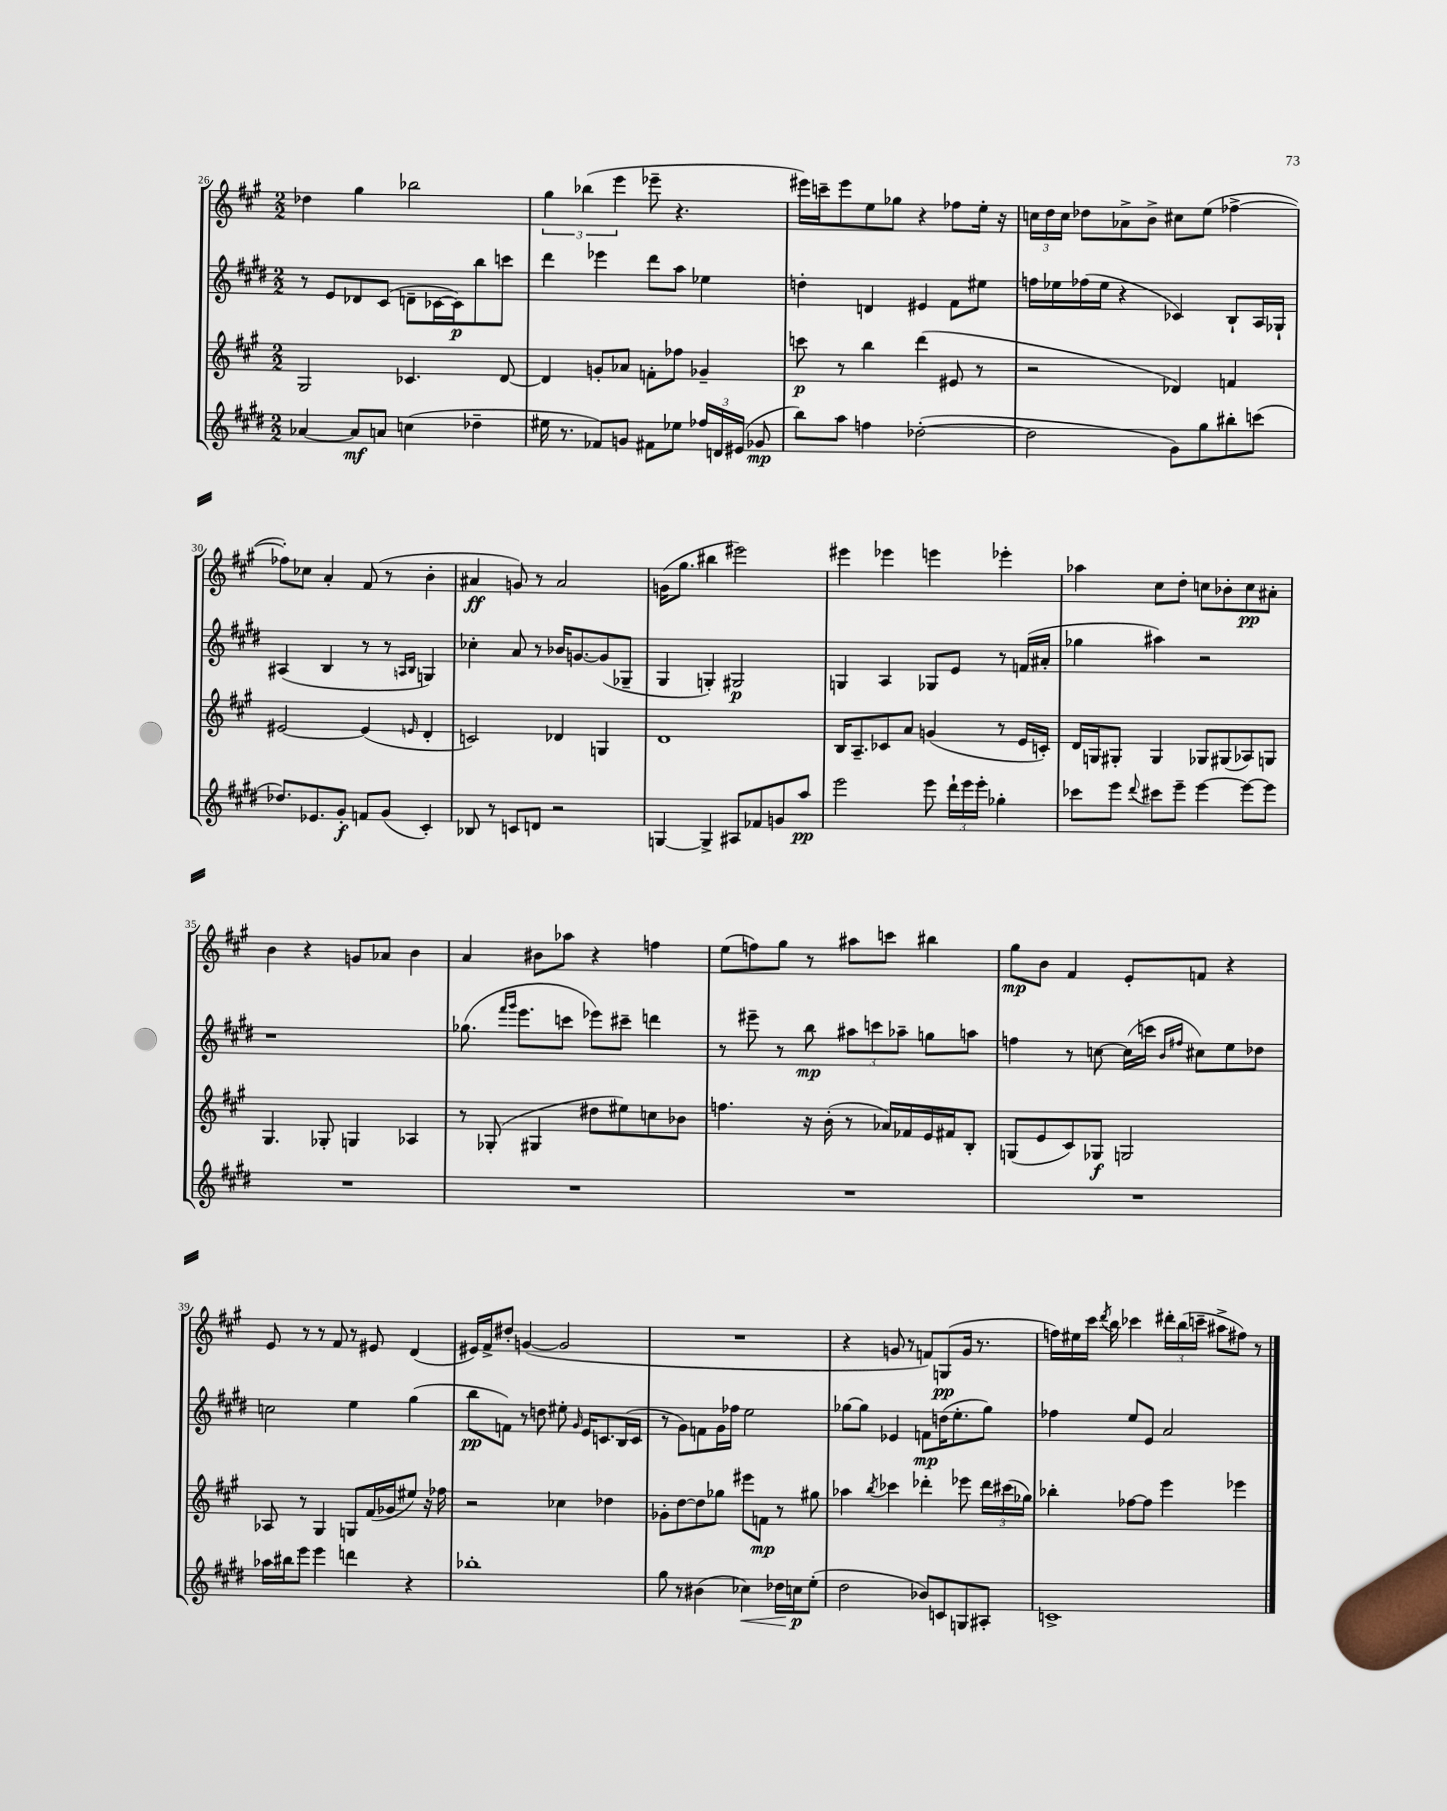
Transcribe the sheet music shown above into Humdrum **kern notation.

**kern	**kern	**kern	**kern
*staff4	*staff3	*staff2	*staff1
*clefG2	*clefG2	*clefG2	*clefG2
*k[f#c#g#d#]	*k[f#c#g#]	*k[f#c#g#d#]	*k[f#c#g#]
*M2/2	*M2/2	*M2/2	*M2/2
[4a-	2G#	8r	4dd-
.	.	8e	.
8a-]	.	8d-	4gg#
8a	.	(8c#	.
(4cc	4.c-	8d~	2bb-
.	.	[16c-	.
.	.	16c-])	.
4dd-~	.	8bb	.
.	[8d	8ccc	.
=	=	=	=
16ee#	4d]	4ddd#	6gg#
8.r	.	.	.
.	.	.	(6bb-
8f-)	8g'	4eee-	.
.	.	.	6eee
8g	8a-	.	.
8f#	8f'	8ddd#	8eee-~
8ee-	8ff-	8aa	4.r
24ff-	4g-~	4ee-	.
24d	.	.	.
(24e#	.	.	.
8g-	.	.	.
=	=	=	=
8bb)	8ccc	4dd'	16eee#)
.	.	.	16ccc~
8aa	8r	.	8eee#
4ff	4bb	4d	8ee
.	.	.	8gg-
([2dd-'	(4ddd	4e#	4r
.	8e#	8f#	8ff-
.	8r	8ee#	16ee'
.	.	.	16r
=	=	=	=
2dd-]	2r	16ff	24cc
.	.	.	24dd
.	.	16ee-	.
.	.	.	24cc
.	.	(16ff-	8dd-
.	.	16ee-	.
.	.	4r	8a-^
.	.	.	8b^
8g#)	4d-)	4c-)	8cc#
8gg#	.	.	(8ee
8bb#'	4f	8B`	[4ff-^
(8ccc	.	16A	.
.	.	16G-`	.
=	=	=	=
8.dd-)	[2e#	(4A#	8ff-'])
.	.	.	8cc-
8.e-	.	.	.
.	.	4B	4a'
8g#'	.	.	.
8f	(4e#]	8r	(8f#
(8g#	.	8r	8r
.	.	16qqA	.
.	16qqe	16qqB	.
4c#')	4d'	4G)	4b'
=	=	=	=
8B-	2c)	4cc-'	4a#
8r	.	.	.
8c	.	8a	8g)
8d	.	8r	8r
2r	4d-	16b-	2a#
.	.	[8.g	.
.	4G	(8g]	.
.	.	8G-~	.
=	=	=	=
[4G	1d	4G#	(16g
.	.	.	8.gg#
4G^]	.	4G')	4bb#
8A#	.	2G#	2eee#)
8f-	.	.	.
8g	.	.	.
8aa	.	.	.
=	=	=	=
2eee	16B	4G	4eee#
.	8.A~	.	.
.	8c-	4A	4eee-
.	8a	.	.
8eee	(4g	8G-	4eee
24ddd#`	.	8e	.
24eee	.	.	.
24eee'	.	.	.
4gg-'	8r	8r	4eee-'
.	16e	(16f	.
.	16c')	16a#'	.
=	=	=	=
8ccc-	16d	4gg-	4aa-
.	16G	.	.
8eee	8G#'	.	.
8qqddd#	.	.	.
8ccc#	4G#	4aa#)	8cc#
8eee~	.	.	8dd'
[4eee	8G-	2r	8cc
.	(8G#	.	8b-'
8eee_	8A-)	.	8cc
8eee]	8G	.	8a#'
=	=	=	=
1r	4.G#	1r	4b
.	.	.	4r
.	8G-'	.	.
.	4G	.	8g
.	.	.	8a-
.	4A-	.	4b
=	=	=	=
1r	8r	(8.gg-	4a
.	(8G-'	.	.
.	.	16qqfff#	.
.	.	16qqggg#	.
.	.	8.eee	.
.	4G#	.	8b#
.	.	8ccc	8aa-
.	8dd#	8eee-)	4r
.	8ee#)	8ccc#~	.
.	8cc	4ddd	4ff
.	8b-	.	.
=	=	=	=
1r	4.ff	8r	(8ee
.	.	8eee#~	8ff)
.	.	8r	8gg#
.	16r	8bb	8r
.	(16b'	.	.
.	8r	12aa#	8aa#
.	.	12ccc	.
.	16a-)	.	8ccc
.	.	12aa-~	.
.	16f-	.	.
.	16e	8gg	4bb#
.	16f#	.	.
.	8B'	8aa	.
=	=	=	=
1r	(8G	4ff	8gg#
.	8e	.	8b
.	8c#)	8r	4f#
.	8G-	[8cc	.
.	2G	(16cc]	8e'
.	.	16ccc	.
.	.	16qqb	.
.	.	16qqff#	.
.	.	8cc#)	8f
.	.	8ee	4r
.	.	8dd-	.
=	=	=	=
16aa-	8A-	2cc	8e
16bb#	.	.	.
8eee	8r	.	8r
4eee	4G#	.	8r
.	.	.	8f#
4ddd	8G	4ee	8r
.	(16f#	.	8e#
.	16g-	.	.
4r	8ee#)	(4gg#	(4d
.	16r	.	.
.	16ff-	.	.
=	=	=	=
1bb-'	2r	8bb	16e#)
.	.	.	16f#^
.	.	8f)	8dd#'
.	.	8r	([4g
.	.	8dd	.
.	4cc-	8ee#'	2g]
.	.	16qqg#	.
.	.	16e	.
.	.	8.c	.
.	4dd-	.	.
.	.	(16B	.
.	.	16c	.
=	=	=	=
8gg#	8g-'	8r	1r
8r	[8dd	8g#)	.
(4b#	8dd]	8f	.
.	8gg-	16g#	.
.	.	16ff-	.
4cc-)	8eee#	2ee	.
.	8f	.	.
16dd-	8r	.	.
16cc	.	.	.
(8ee'	8gg#	.	.
=	=	=	=
2dd#	4aa-	[8gg-	4r
.	.	8gg-]	.
.	8qbb	.	.
.	4ccc-	4e-	8g
.	.	.	8r
8b-)	4ddd-'	8f	8f)
8c	.	(16dd	(8G
.	.	8.ee'	.
8G	8eee-	.	16g
.	.	.	8.r
8A#'	24ddd-	8gg-)	.
.	(24ccc#	.	.
.	24gg-)	.	.
=	=	=	=
1c^	4bb-'	4ff-	16ff)
.	.	.	16ee#
.	.	.	16ccc#
.	.	.	8qddd
.	.	.	16bb
.	[8ff-	8ee	4ccc-
.	8ff-]	8e	.
.	4eee	2a	24ddd#'
.	.	.	(24bb
.	.	.	24ccc~
.	.	.	8aa#^
.	4eee-	.	8ff#)
.	.	.	8r
==	==	==	==
*-	*-	*-	*-
